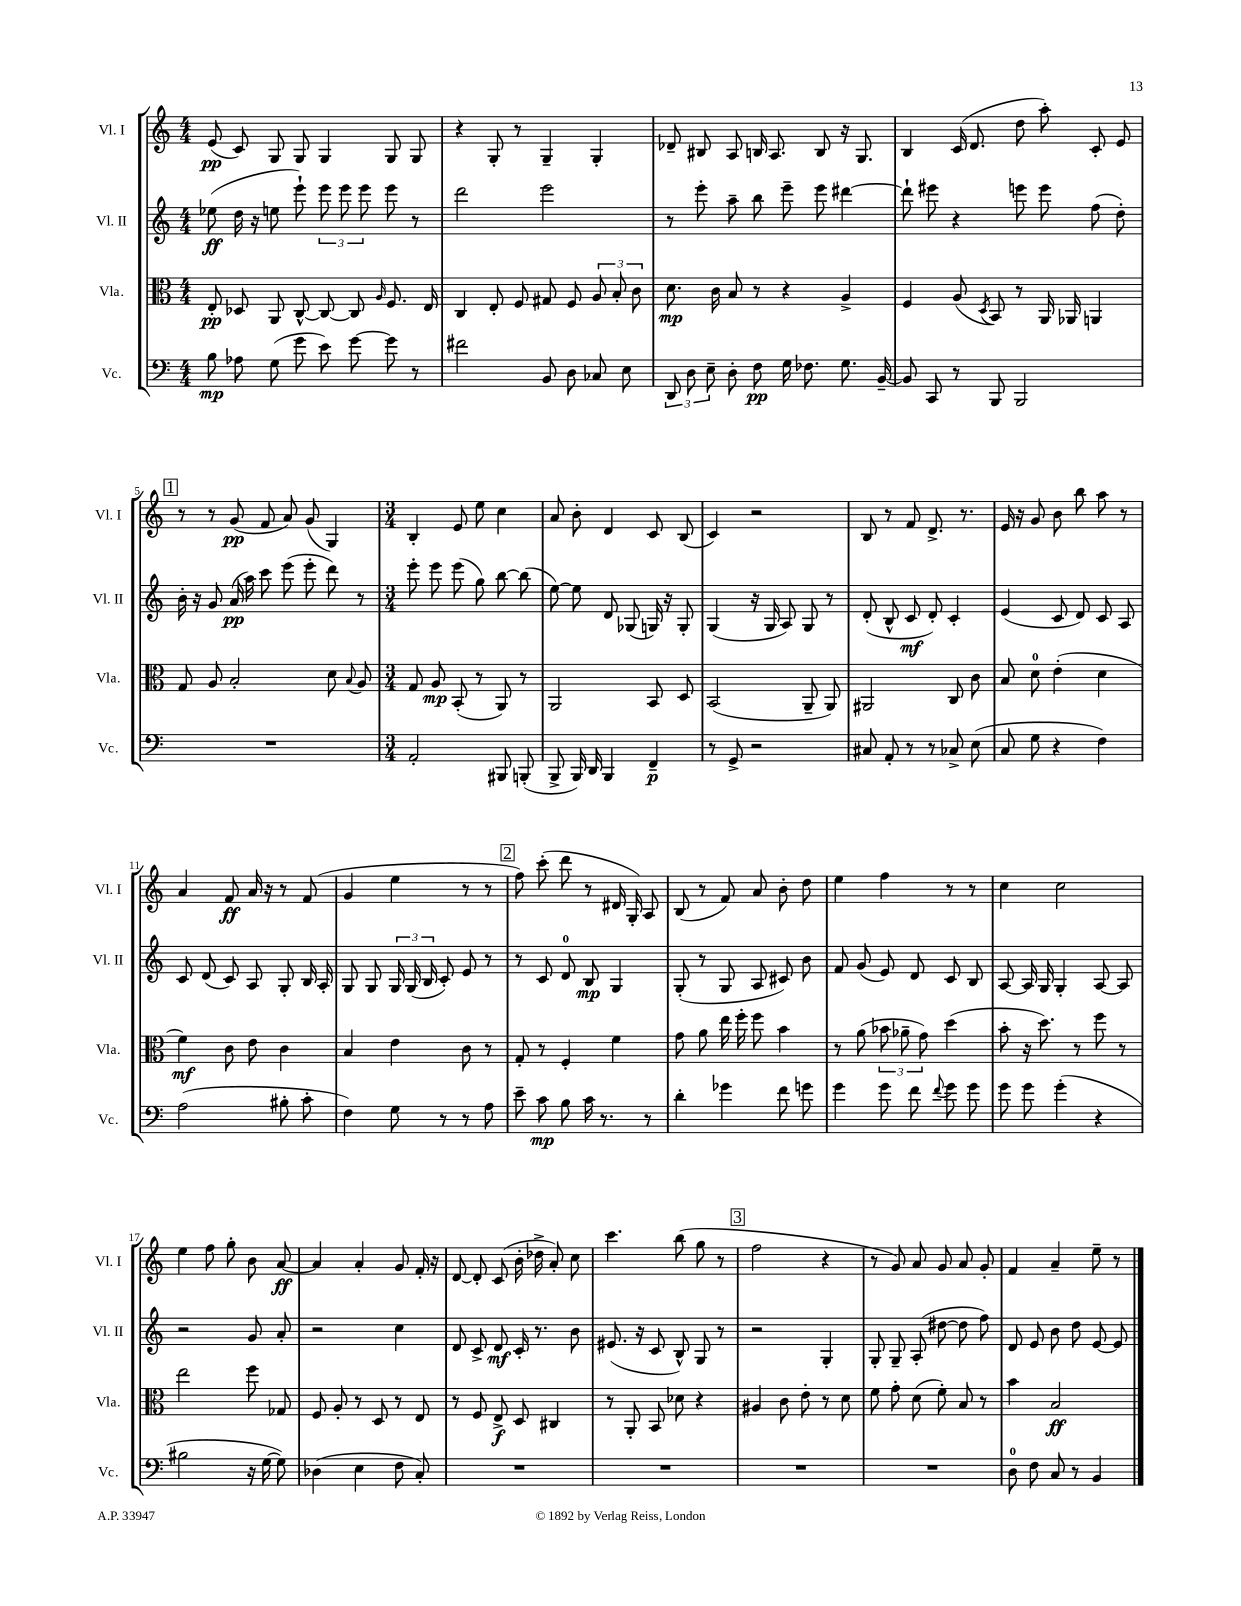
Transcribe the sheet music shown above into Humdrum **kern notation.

**kern	**kern	**kern	**kern
*staff4	*staff3	*staff2	*staff1
*clefF4	*clefC3	*clefG2	*clefG2
*k[]	*k[]	*k[]	*k[]
*M4/4	*M4/4	*M4/4	*M4/4
8B	8E'	(8ee-	(8e
8A-	8D-	16dd	8c)
.	.	16r	.
(8G	8AA	8ee	8G
8g	[8C^^	8eee`)	8G
8e)	8C_	12eee	4G
.	.	12eee	.
[8g	8C]	.	.
.	.	12eee	.
.	16qqA	.	.
8g]	8.F	8eee	8G
8r	.	8r	8G
.	16E	.	.
=	=	=	=
2f#	4C	2ddd	4r
.	8E'	.	8G'
.	8F	.	8r
8BB	8G#	2eee	4G~
8D	8F	.	.
8C-	12A	.	4G'
.	12B'	.	.
8E	.	.	.
.	12c	.	.
=	=	=	=
12DD	8.d	8r	8d-~
12D	.	.	.
.	.	8eee'	8B#
12E~	.	.	.
.	16c	.	.
8D'	8B	8aa~	8A
8F	8r	8bb	16B
.	.	.	8.A
16G	4r	8eee~	.
8.F-	.	.	.
.	.	8eee	8B
8.G	4A^	[4ddd#	16r
.	.	.	8.G
[16BB~	.	.	.
=	=	=	=
8BB]	4F	8ddd#`]	4B
8CC	.	8eee#	.
8r	(8A	4r	(16c
.	.	.	8.d
.	8qD	.	.
8BBB	8BB)	.	.
2BBB	8r	8eee	8dd
.	16AA	8eee	8aa')
.	16AA-	.	.
.	4AA	(8ff	8c'
.	.	8dd')	8e
=	=	=	=
1r	8G	16b'	8r
.	.	16r	.
.	8A	8g	8r
.	2B'	(16a	(8g
.	.	16aa)	.
.	.	8ccc	8f
.	.	(8eee	8a)
.	.	8eee'	(8g
.	8d	8ddd)	4G)
.	8qqB	.	.
.	8A	8r	.
=	=	=	=
*M3/4	*M3/4	*M3/4	*M3/4
2AA'	8G	8eee'	4B'
.	8A	8eee	.
.	(8BB'	(8eee	8e
.	8r	8gg)	8ee
8BBB#	8AA)	[8bb	4cc
(8BBB'	8r	(8bb]	.
=	=	=	=
8BBB^	2AA	[8ee)	8a
16BBB)	.	8ee]	8b'
16DD	.	.	.
4BBB	.	8d	4d
.	.	(8G-	.
4FF~	8BB	16G)	8c
.	.	16r	.
.	8D	8G'	(8B
=	=	=	=
8r	(2BB	(4G	4c)
8GG^	.	.	.
2r	.	16r	2r
.	.	16G	.
.	.	8A)	.
.	8AA~	8G	.
.	8AA)	8r	.
=	=	=	=
8C#	2AA#	(8d'	8B
8AA'	.	8B^^	8r
8r	.	8c	8f
8r	.	8d')	8.d^
8C-^	8C	4c'	.
.	.	.	8.r
(8E	8c	.	.
=	=	=	=
8C	8B	(4e	16e
.	.	.	16r
8G	8d	.	8g
4r	(4e'	8c	8b
.	.	8d)	8bb
4F)	4d	8c	8aa
.	.	8A	8r
=	=	=	=
(2A	4f)	8c	4a
.	.	(8d	.
.	8c	8c)	8f
.	8e	8A	16a
.	.	.	16r
8B#'	4c	8G'	8r
8c'	.	16B	(8f
.	.	16A'	.
=	=	=	=
4F)	4B	8G	4g
.	.	8G	.
8G	4e	24G	4ee
.	.	(24G	.
.	.	24B	.
8r	.	8c')	.
8r	8c	8e	8r
8A	8r	8r	8r
=	=	=	=
8e~	8G'	8r	8ff)
8c	8r	8c	(8ccc'
8B	4F'	8d	8ddd
16c	.	8B	8r
8.r	.	.	.
.	4f	4G	16d#
.	.	.	16G')
8r	.	.	8A
=	=	=	=
4d'	8g	(8G'	(8B
.	8a	8r	8r
4g-	16ee	8G	8f)
.	16ff'	.	.
.	8ff	8A	8a
8f	4b	8c#)	8b'
8g	.	8b	8dd
=	=	=	=
4g	8r	8f	4ee
.	(8a	(8g	.
8g	12b-	8e)	4ff
.	12a-~	.	.
8f	.	8d	.
.	12g)	.	.
8qqf	.	.	.
8g	(4dd	8c	8r
8g	.	8B	8r
=	=	=	=
8g	8b'	[8A	4cc
8g	16r	16A]	.
.	8.dd)	16G	.
(4g'	.	4G'	2cc
.	8r	.	.
4r	8ff	[8A	.
.	8r	8A]	.
=	=	=	=
2B#	2ee	2r	4ee
.	.	.	8ff
.	.	.	8gg'
16r	8ff	8g	8b
[16G	.	.	.
8G])	8G-	8a'	[8a
=	=	=	=
(4D-	8F	2r	4a]
.	8A'	.	.
4E	8r	.	4a'
.	8D	.	.
8F	8r	4cc	8g
8C')	8E	.	16f'
.	.	.	16r
=	=	=	=
2.r	8r	8d	[8d
.	8F	8c^	8d']
.	8E^	8d	(8c
.	8D	16c'	16b'
.	.	8.r	16dd-^
.	4C#	.	8a')
.	.	8b	8cc
=	=	=	=
2.r	8r	(8.e#	4.ccc
.	8AA'	.	.
.	.	16r	.
.	8BB	8c	.
.	8d-	8B^^)	(8bb
.	4r	8G	8gg
.	.	8r	8r
=	=	=	=
2.r	4A#	2r	2ff
.	8c	.	.
.	8e'	.	.
.	8r	4G'	4r
.	8d	.	.
=	=	=	=
2.r	8f	8G'	8r
.	8g'	8G~	8g)
.	(8d	(8A'	8a
.	8f')	[8dd#	8g
.	8B	8dd#]	8a
.	8r	8ff)	8g'
=	=	=	=
8D	4b	8d	4f
8F	.	8e	.
8C	2B	8b	4a~
8r	.	8dd	.
4BB	.	[8e	8ee~
.	.	8e]	8r
==	==	==	==
*-	*-	*-	*-
